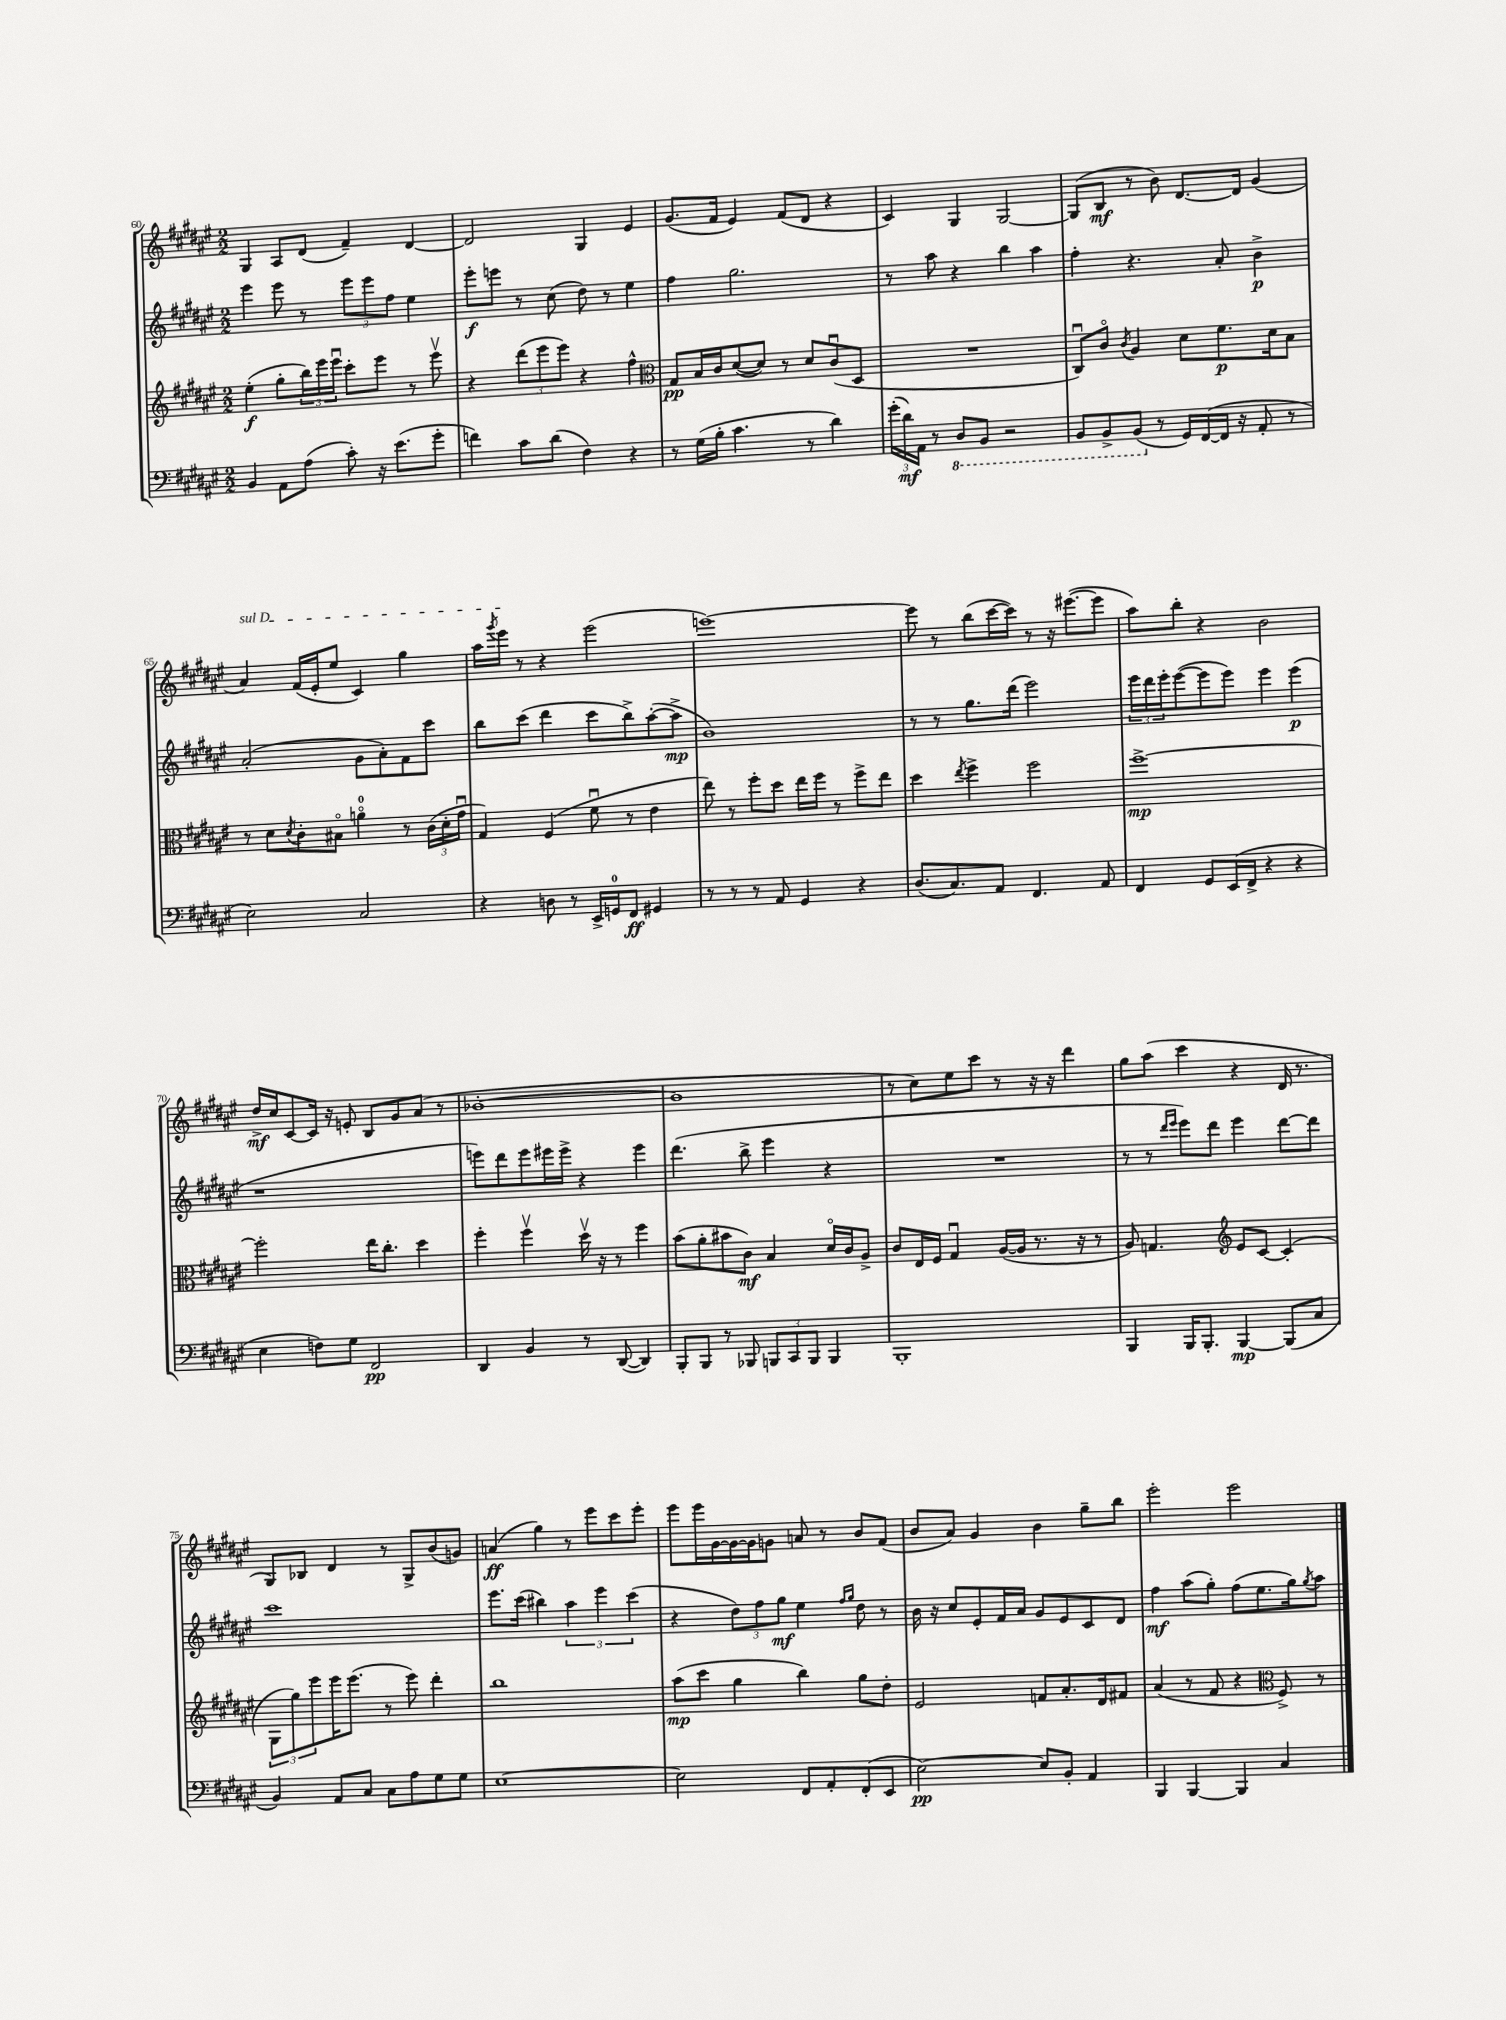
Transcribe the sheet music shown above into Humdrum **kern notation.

**kern	**kern	**kern	**kern
*staff4	*staff3	*staff2	*staff1
*clefF4	*clefG2	*clefG2	*clefG2
*k[f#c#g#d#a#e#]	*k[f#c#g#d#a#e#]	*k[f#c#g#d#a#e#]	*k[f#c#g#d#a#e#]
*M2/2	*M2/2	*M2/2	*M2/2
4BB	(4ee#'	4eee#	4G#
8AA#	8gg#'	8eee#	8A#
(8A#	24bb)	8r	(8d#
.	24eee#	.	.
.	24eee#u	.	.
8c#')	8ccc#'	12eee#	4f#~)
.	.	12eee#	.
16r	8eee#	.	.
.	.	12ff#	.
(8.e#	.	.	.
.	8r	4ee#	[4d#
8g#'	8eee#v	.	.
=	=	=	=
4f)	4r	8eee#'	2d#]
.	.	8eee	.
8c#	(12ddd#	8r	.
.	12eee#	.	.
(8d#	.	(8cc#	.
.	12eee#)	.	.
4F#)	4r	8dd#)	4G#
.	.	8r	.
4r	4ff#^^	4ee#	4e#
=	=	=	=
*	*clefC3	*	*
8r	8G#	4ff#	(8.g#
(16G#	16B	.	.
16B'	16c#	.	16f#
4.c#	([8d#	2.gg#	4e#)
.	8d#])	.	.
.	8r	.	(8f#
8r	8d#	.	8d#
4d#)	(8c#u	.	4r
.	8D#	.	.
=	=	=	=
(24g#'	1r	8r	4c#)
24d#)	.	.	.
24AA#	.	.	.
8r	.	8aa#	.
8DD#	.	4r	4G#
8BBB	.	.	.
2r	.	4bb	[2G#
.	.	4aa#	.
=	=	=	=
8BBB	8C#u)	4ff#'	(8G#]
8BBB^	8c#o	.	8B
.	8qc#	.	.
(8BBB	4A#	4.r	8r
8r	.	.	8b)
16GG#)	8d#	.	[8.d#
([16FF#	.	.	.
16FF#]	8.f#	8a#'	.
16r	.	.	16d#]
8AA#'	.	4b^	(4g#
.	16d#	.	.
8r	8B	.	.
=	=	=	=
2E#)	8r	(2a#'	4a#)
.	8d#	.	.
.	8qd#	.	.
.	8c#'	.	(16f#
.	.	.	16e#'
.	8B#o	.	8ee#
2C#	4ao	8g#	4c#)
.	.	8a#')	.
.	8r	8f#	4gg#
.	(24c#	8ccc#	.
.	24d#'	.	.
.	24g#u	.	.
=	=	=	=
4r	4G#)	8bb	16aa#
.	.	.	8qggg#
.	.	.	16eee#
.	.	(8ccc#	8r
8D	(4F#	4ddd#	4r
8r	.	.	.
16EE#^	8f#u	8ccc#	(2eee#
16GG	.	.	.
8FF#	8r	8bb^)	.
4GG#	4e#	([8aa#'	.
.	.	8aa#^]	.
=	=	=	=
8r	8ee#)	1b)	[1eee)
8r	8r	.	.
8r	8ff#'	.	.
8AA#	8dd#	.	.
4GG#	16ee#	.	.
.	16ff#	.	.
.	8r	.	.
4r	8ff#^	.	.
.	8ee#	.	.
=	=	=	=
(8.D#	4dd#	8r	8eee]
.	.	8r	8r
8.C#)	.	.	.
.	8qee#	.	.
.	4ff#^	8.gg#	(8bb
8AA#	.	.	[16ccc#
.	.	(16ddd#	16ccc#])
4.FF#	2ff#	2eee#)	8r
.	.	.	16r
.	.	.	([8.eee#
8AA#	.	.	8eee#]
=	=	=	=
4FF#	[1ff#^	24eee#	8aa#)
.	.	24ddd#	.
.	.	24eee#'	.
.	.	([8eee#	8bb'
8GG#	.	8eee#]	4r
(16EE#	.	8eee#)	.
16FF#^	.	.	.
4r	.	4eee#	2b
4r	.	(4eee#	.
=	=	=	=
4E#	2ff#']	1r	16dd#^
.	.	.	16cc#
.	.	.	[8c#
8F)	.	.	16c#]
.	.	.	16r
8G#	.	.	8e'
2FF#	16ee#	.	8B
.	8.cc#'	.	.
.	.	.	8g#
.	4dd#	.	(8a#
.	.	.	8r
=	=	=	=
4DD#	4ff#'	8eee)	[1b-'
.	.	8ddd#	.
4BB	4ff#v	8eee	.
.	.	16eee#	.
.	.	16eee#^	.
8r	16dd#v	4r	.
.	16r	.	.
([8DD#	8r	.	.
4DD#])	4ff#	4eee#	.
=	=	=	=
8BBB'	(8b	(4.ddd#	1b-]
8BBB	8a#'	.	.
8r	8b#	.	.
8BBB-	8c#)	8bb^	.
12BBB	4B	4eee#	.
12CC#	.	.	.
12BBB	.	.	.
4BBB	16d#o	4r	.
.	16c#	.	.
.	8A#^	.	.
=	=	=	=
1BBB'	8c#	1r	8r
.	16E#	.	8cc#)
.	16F#	.	.
.	4G#u	.	8ee#
.	.	.	8ccc#
.	([16A#	.	8r
.	16A#]	.	.
.	8.r	.	16r
.	.	.	16r
.	.	.	4ddd#
.	16r	.	.
.	8r	.	.
=	=	=	=
4BBB	8A#)	8r	8gg#
.	4.G	8r	(8aa#
.	.	16qqddd#	.
.	.	16qqeee#	.
16BBB	.	8eee#)	4ccc#
8.BBB'	.	.	.
.	.	8ddd#	.
*	*clefG2	*	*
[4BBB	8e#	4eee#	4r
.	[8c#	.	.
(8BBB]	(4c#']	[8ddd#	16d#
.	.	.	8.r
8C#	.	8ddd#]	.
=	=	=	=
4BB)	12G#	1ccc#	8G#)
.	12gg#)	.	.
.	.	.	8B-
.	12eee#	.	.
8AA#	16eee#	.	4d#
.	(8.eee#	.	.
8C#	.	.	.
8C#	8r	.	8r
8A#	8eee#)	.	8G#^
8G#	4ddd#'	.	(8b
8G#	.	.	8g)
=	=	=	=
[1E#	1bb	8.eee#	(4a
.	.	(16ccc#	.
.	.	4bb#)	4gg#)
.	.	6aa#	8r
.	.	.	8eee#
.	.	6eee#	.
.	.	.	8ccc#
.	.	(6ccc#	.
.	.	.	8eee#'
=	=	=	=
2E#]	(8aa#	4r	8eee#
.	8ccc#	.	16eee#
.	.	.	[16g#
.	4gg#	12dd#)	16g#_
.	.	.	16g#]
.	.	12ff#	.
.	.	.	8g
.	.	12gg#	.
8FF#	4bb)	4ee#	8a
8AA#'	.	.	8r
.	.	16qqff#	.
.	.	16qqgg#	.
(8FF#'	8gg#	8dd#	8b
8EE#	8dd#'	8r	(8f#
=	=	=	=
[2E#)	2e#	16b	8b
.	.	16r	.
.	.	8cc#	8a#)
.	.	8e#'	4g#
.	.	16f#	.
.	.	16a#	.
8E#]	8f	8g#	4b
8BB'	8.a#'	8e#	.
4AA#	.	8c#	8gg#~
.	16d#	.	.
.	8f#	8d#	8bb
=	=	=	=
4BBB	(4a#	4ff#	2eee#'
[4BBB	8r	(8aa#	.
.	8f#	8gg#')	.
4BBB]	4r	(8ff#	2eee#
.	.	8.ee#	.
*	*clefC3	*	*
4C#	8F#^)	.	.
.	.	16gg#)	.
.	.	8qgg#	.
.	8r	8aa#	.
==	==	==	==
*-	*-	*-	*-
